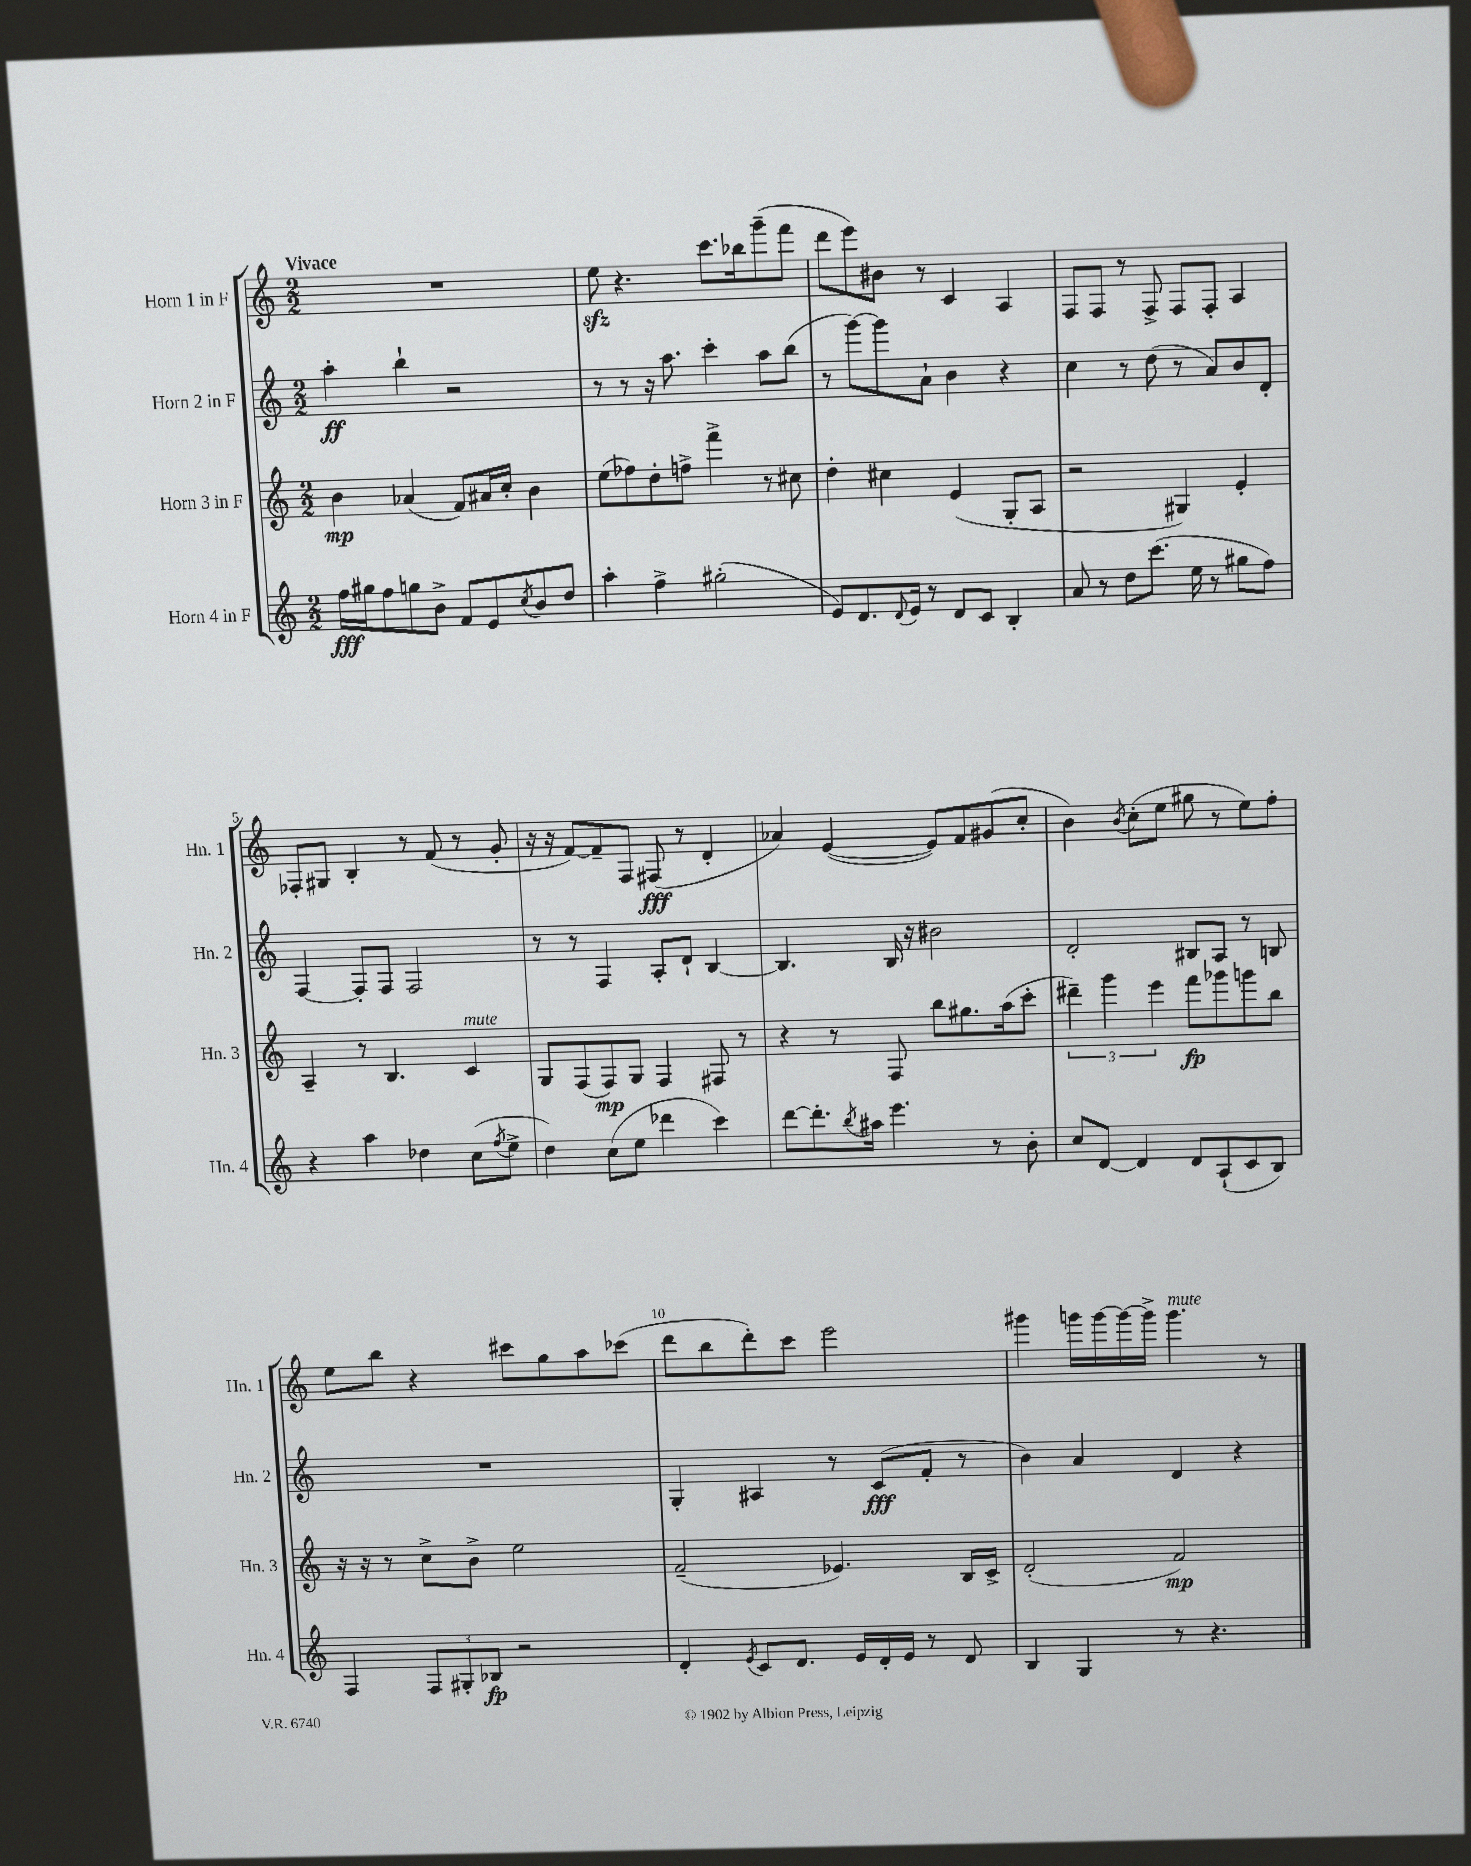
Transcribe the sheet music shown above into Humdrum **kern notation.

**kern	**dynam	**kern	**dynam	**kern	**dynam	**kern	**dynam
*part4	*part4	*part3	*part3	*part2	*part2	*part1	*part1
*staff4	*staff4	*staff3	*staff3	*staff2	*staff2	*staff1	*staff1
*I"Horn 4 in F	*	*I"Horn 3 in F	*	*I"Horn 2 in F	*	*I"Horn 1 in F	*
*I'Hn. 4	*	*I'Hn. 3	*	*I'Hn. 2	*	*I'Hn. 1	*
*clefG2	*	*clefG2	*	*clefG2	*	*clefG2	*
*k[]	*	*k[]	*	*k[]	*	*k[]	*
*M2/2	*	*M2/2	*	*M2/2	*	*M2/2	*
=1	=1	=1	=1	=1	=1	=1	=1
!	!	!	!	!	!	!LO:TX:a:B:t=Vivace	!
16ff\LL	fff	4b\	mp	4aa'\	ff	1r	.
16gg#X\J	.	.	.	.	.	.	.
8ff\	.	.	.	.	.	.	.
8ggn\	.	(4a-X/	.	4bb`\	.	.	.
8b^\J	.	.	.	.	.	.	.
8f/L	.	8f/L)	.	2r	.	.	.
8e/	.	16a#X/L	.	.	.	.	.
.	.	16cc'/JJ	.	.	.	.	.
8qcc/	.	.	.	.	.	.	.
8b/	.	4b\	.	.	.	.	.
8dd/J	.	.	.	.	.	.	.
=2	=2	=2	=2	=2	=2	=2	=2
4aa'\	.	(8ee\L	.	8r	.	8eezz\	.
.	.	8ff-X\)	.	8r	.	4.r	.
4ff^\	.	8dd'\	.	16r	.	.	.
.	.	.	.	8.aa\	.	.	.
.	.	8ffn^\J	.	.	.	.	.
(2gg#X'\	.	4fff^\	.	4ccc'\	.	8.ccc\L	.
.	.	.	.	.	.	16bb-X\k	.
.	.	8r	.	8aa\L	.	(8ggg~\	.
.	.	8cc#X\	.	(8bb\J	.	8fff\J	.
=3	=3	=3	=3	=3	=3	=3	=3
8e/L)	.	4dd'\	.	8r	.	8ddd\L	.
8.d/	.	.	.	[8ggg\L)	.	8eee\)	.
.	.	4cc#X\	.	8ggg\]	.	8b#X\J	.
8qqd/	.	.	.	.	.	.	.
16e/Jk	.	.	.	.	.	.	.
8r	.	.	.	8a`\J	.	8r	.
8d/L	.	(4e/	.	4b\	.	4c/	.
8c/J	.	.	.	.	.	.	.
4B'/	.	8G'/L	.	4r	.	4A/	.
.	.	8A/J	.	.	.	.	.
=4	=4	=4	=4	=4	=4	=4	=4
8a/	.	2r	.	4cc\	.	8F/L	.
8r	.	.	.	.	.	8F/J	.
8dd\L	.	.	.	8r	.	8r	.
(8.ccc\J	.	.	.	(8dd\	.	8F^/	.
.	.	4G#X/)	.	8r	.	8F/L	.
16ee\	.	.	.	.	.	.	.
8r	.	.	.	8a/L)	.	8F'/J	.
8gg#X\L	.	4e'/	.	8b/	.	4A/	.
8ff\J)	.	.	.	8d'/J	.	.	.
!!LO:LB:g=z
=5	=5	=5	=5	=5	=5	=5	=5
4r	.	4A~/	.	[4F/	.	8F-X'/L	.
.	.	.	.	.	.	8G#X/J	.
4aa\	.	8r	.	8F'/L]	.	4B'/	.
.	.	4.B/	.	8F/J	.	.	.
4dd-X\	.	.	.	2F/	.	8r	.
.	.	.	.	.	.	(8f/	.
!	!	!LO:TX:a:i:t=mute	!	!	!	!	!
(8cc\L	.	4c/	.	.	.	8r	.
8qff/	.	.	.	.	.	.	.
8ee^\J	.	.	.	.	.	8g'/	.
=6	=6	=6	=6	=6	=6	=6	=6
4dd\)	.	8G/L	.	8r	.	16r	.
.	.	.	.	.	.	16r	.
.	.	(8F/	.	8r	.	[8f/L)	.
(8cc\L	.	8F/)	mp	4F/	.	8f~/]	.
8ee\J	.	8G/J	.	.	.	8F/J	.
4ddd-X\	.	4F/	.	8A'/L	.	(8F#X/	fff
.	.	.	.	8d`/J	.	8r	.
4ccc\)	.	8F#X/	.	[4B/	.	4d'/	.
.	.	8r	.	.	.	.	.
=7	=7	=7	=7	=7	=7	=7	=7
[8ddd\L	.	4r	.	4.B/]	.	4a-X/)	.
8.ddd'\]	.	.	.	.	.	.	.
.	.	8r	.	.	.	([4e/	.
8qbb/	.	.	.	.	.	.	.
16aa#X\Jk	.	.	.	.	.	.	.
4.eee\	.	8F/	.	16B/	.	.	.
.	.	.	.	16r	.	.	.
.	.	8bb\L	.	2b#X\	.	8e/L])	.
.	.	8.gg#X\	.	.	.	8f/	.
8r	.	.	.	.	.	(8g#X/	.
.	.	(16aa\k	.	.	.	.	.
8b'\	.	8ccc'\J	.	.	.	8cc'/J	.
=8	=8	=8	=8	=8	=8	=8	=8
8cc/L	.	6ddd#X~\)	.	2d'/	.	4b\)	.
[8d/J	.	.	.	.	.	.	.
.	.	6ggg\	.	.	.	.	.
.	.	.	.	.	.	8qb/	.
4d/]	.	.	.	.	.	(8cc'\L	.
.	.	6eee\	.	.	.	.	.
.	.	.	.	.	.	8ee\J	.
8d/L	.	8fff\L	fp	8B#X/L	.	8gg#X\	.
(8A`/	.	8ggg-X\	.	8A/J	.	8r	.
8c/	.	8gggn\	.	8r	.	8ee\L)	.
8B/J)	.	8bb\J	.	8Bn/	.	8ff'\J	.
!!LO:LB:g=z
=9	=9	=9	=9	=9	=9	=9	=9
4F/	.	16r	.	1r	.	8ee\L	.
.	.	16r	.	.	.	.	.
.	.	8r	.	.	.	8bb\J	.
12F/L	.	8cc^\L	.	.	.	4r	.
12G#X'/	.	.	.	.	.	.	.
.	.	8b^\J	.	.	.	.	.
12B-X/J	fp	.	.	.	.	.	.
2r	.	2ee\	.	.	.	8ccc#X\L	.
.	.	.	.	.	.	8gg\	.
.	.	.	.	.	.	8aa\	.
.	.	.	.	.	.	(8ccc-X\J	.
=10	=10	=10	=10	=10	=10	=10	=10
4d'/	.	(2f~/	.	4G'/	.	8ddd\L	.
.	.	.	.	.	.	8bb\	.
8qe/	.	.	.	.	.	.	.
8c/L	.	.	.	4A#X/	.	8ddd'\)	.
8.d/J	.	.	.	.	.	8ccc\J	.
.	.	4.e-X/)	.	8r	.	2eee\	.
16e/LL	.	.	.	.	.	.	.
16d'/	.	.	.	(8c/L	fff	.	.
16e/JJ	.	.	.	.	.	.	.
8r	.	.	.	8f'/J	.	.	.
8d/	.	16B/LL	.	8r	.	.	.
.	.	16c^/JJ	.	.	.	.	.
=11	=11	=11	=11	=11	=11	=11	=11
4B/	.	(2d'/	.	4b\)	.	4ggg#X\	.
4G/	.	.	.	4a/	.	16gggn\LL	.
.	.	.	.	.	.	[16ggg\	.
.	.	.	.	.	.	16ggg\_	.
.	.	.	.	.	.	16ggg^\JJ]	.
!	!	!	!	!	!	!LO:TX:a:i:t=mute	!
8r	.	2f/)	mp	4d/	.	4.ggg\	.
4.r	.	.	.	.	.	.	.
.	.	.	.	4r	.	.	.
.	.	.	.	.	.	8r	.
==	==	==	==	==	==	==	==
*-	*-	*-	*-	*-	*-	*-	*-
